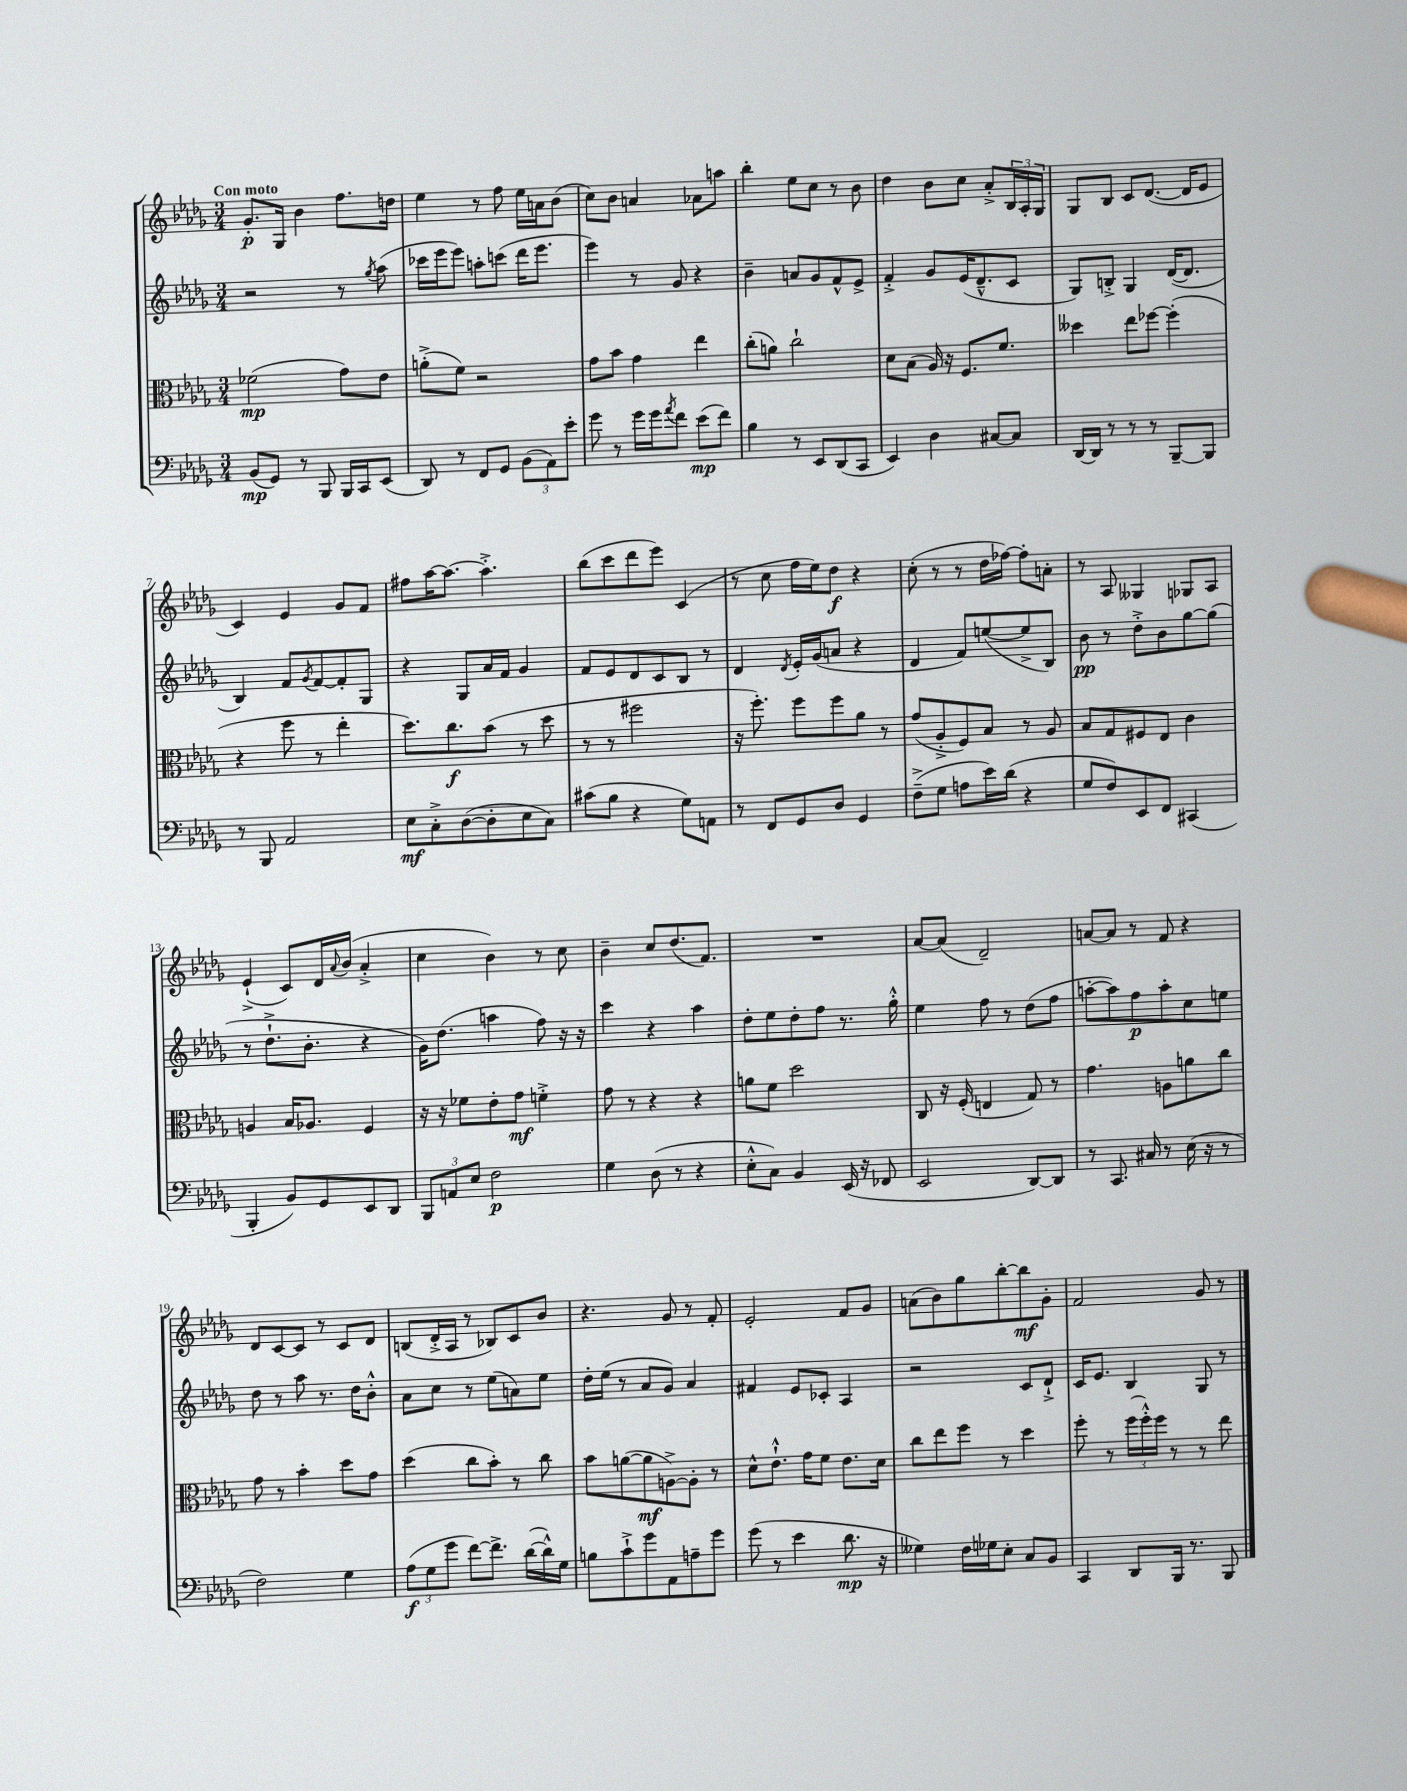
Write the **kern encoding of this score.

**kern	**kern	**kern	**kern
*staff4	*staff3	*staff2	*staff1
*clefF4	*clefC3	*clefG2	*clefG2
*k[b-e-a-d-g-]	*k[b-e-a-d-g-]	*k[b-e-a-d-g-]	*k[b-e-a-d-g-]
*M3/4	*M3/4	*M3/4	*M3/4
(8BB-	(2f-	2r	8.g-'
8GG-)	.	.	.
.	.	.	16G-
8r	.	.	4b-
8BBB-	.	.	.
16BBB-	8g-)	8r	8.ff
16CC	.	.	.
.	.	8qgg-	.
(8EE-	8e-	(8aa-	.
.	.	.	16dd
=	=	=	=
8DD-)	(8a'^	16ccc-	4ee-
.	.	16eee-	.
8r	8f)	8eee-)	.
8FF	2r	8aa'	8r
8GG-	.	(8ccc	8ff
(12BB-	.	16ddd-	16ee-
.	.	8.eee-	16a
12AA-)	.	.	.
.	.	.	(8b-
12e-'	.	.	.
=	=	=	=
8g-	8g-	4eee-)	8cc)
8r	8b-	.	8b-
16g-	4g-	8r	4a
16g-	.	.	.
8qa-	.	.	.
8f	.	8g-	.
(8e-	4ee-	4r	8a-
8f)	.	.	8aa
=	=	=	=
4B-	(8cc'	4b-~	4bb-'
.	8a)	.	.
8r	2cc`	8a	8ee-
8EE-	.	8g-	8cc
(8DD-	.	8f^^	8r
8CC	.	8e-^	8b-
=	=	=	=
4EE-)	8d-	4f'^	4dd-
.	(8B-	.	.
4D-	16A-)	8g-	8b-
.	16r	.	.
.	8.F	(16e-	8cc
.	.	8.d-~^^	.
[8C#	.	.	8a-'^
.	8.f	.	.
8C#]	.	8c	24B-
.	.	.	24A-'
.	.	.	24G-
=	=	=	=
[16DD-	4dd--	8G-)	8G-
16DD-]	.	.	.
8r	.	8B'^	8B-
8r	8ee-	4G-	8c
8r	[8ff-	.	([8.d-
[8BBB-~	(4ff-']	([16d-	.
.	.	8.d-]	16d-]
8BBB-]	.	.	8e-
=	=	=	=
8r	4r	4B-)	4c)
8BBB-	.	.	.
2AA-	8ff	8f	4e-
.	.	8qg-	.
.	8r	[8f	.
.	4ee-'	8f']	8g-
.	.	8G-	8f
=	=	=	=
8E-	8.dd-)	4r	8ff#
8C'^	.	.	[16aa-
.	8.cc	.	8.aa-_
([8D-	.	8G-	.
8D-']	(8b-	16a-	4.aa-'^]
.	.	16f	.
8E-	8r	4g-	.
8C)	8dd-	.	.
=	=	=	=
(8c#	8r	8f	(8bb-
8B-	8r	8e-	8ccc
4r	2ff#	8d-	8ddd-
.	.	8c	8eee-)
8G-)	.	8B-	(4c
8AA	.	8r	.
=	=	=	=
8r	16r	4d-	8r
.	8.ff')	.	.
8FF	.	.	8cc
.	.	8qd-	.
8GG-	8ff	16e-'	16ff
.	.	(16g-	16ee-)
8D-	8ff	8a	8dd-
4GG-	8a-	4r	4r
.	8r	.	.
=	=	=	=
(8F~^	(8g-	4d-	(8cc'
8G-	8A-'^	.	8r
8A	8F)	8f)	8r
16e-)	8B-	([8ee	16dd-
(16d-	.	.	[16ff-)
4r	8r	8ee^]	8ff-']
.	8A-	8B-)	8a'
=	=	=	=
8G-	8B-	8b-	8r
8F)	8G-	8r	8A-
8EE-	8F#	8dd-'^	4G--
8FF	8E-	8b-	.
(4CC#	4c	[8gg-	8G-
.	.	(8gg-]	8A-
=	=	=	=
4BBB-'	4A	8r	(4e-`^
.	.	8.dd-`^	.
8BB-)	16B-	.	8c)
.	8.A-	8.b-'	.
8GG-	.	.	16d-
.	.	.	8qqa-
.	.	.	(16b-
8EE-	4F	4r	4a-'^
8DD-	.	.	.
=	=	=	=
12BBB-	16r	16g-)	4cc
.	16r	(8.dd-	.
12AA	.	.	.
.	8f-	.	.
12E-	.	.	.
2F	8e-'	4aa	4b-)
.	8g-	.	.
.	4f'^	8ff)	8r
.	.	16r	8cc
.	.	16r	.
=	=	=	=
4G-	8g-	4ccc	4b-~
.	8r	.	.
(8D-	4r	4r	8cc
8r	.	.	(8.dd-
4r	4r	4aa-	.
.	.	.	8.f)
=	=	=	=
8E-'^^	8a	8dd-'	2.r
8C)	8f	8ee-	.
4BB-	2dd-	8dd-'	.
.	.	8ff	.
(16EE-	.	8.r	.
16r	.	.	.
8FF-	.	.	.
.	.	16gg-'^^	.
=	=	=	=
2EE-	8C	4ee-	[8a-
.	16r	.	(8a-]
.	(16F'	.	.
.	4E	8ff	2d-~)
.	.	8r	.
[8DD-)	8G-)	(8dd-	.
8DD-]	8r	8ff	.
=	=	=	=
8r	4.g-	[8aa'	[8a
8.CC	.	8aa])	8a]
.	.	8ff	8r
16C#	.	.	.
8r	8A	8aa'	8f
(16E-	8a	8cc	4r
16r	.	.	.
8r	8cc	8ee	.
=	=	=	=
2F)	8g-	8dd-	8d-
.	8r	8r	[8c
.	4b-'	8aa-	8c]
.	.	8.r	8r
4G-	8dd-	.	8c
.	.	16dd-	.
.	8g-	8b-'^^	8d-
=	=	=	=
(12A-	(4dd-	8a-	(8B
12G-	.	.	.
.	.	8cc	16d-'^
12g-	.	.	.
.	.	.	16A-
[8f)	8cc	8r	8r
8.f^]	8b-')	(8ee-	8B-)
.	8r	8a)	8c
([16d-	.	.	.
16d-^^])	8cc	8ee-	8b-
16G-	.	.	.
=	=	=	=
8B	8b-	16dd-'	4.r
.	.	(16ee-	.
8c`^	([8a	8r	.
8g-	8a]	8a-	.
8AA-	[8A^)	8g-)	8g-
8A~	8A']	4a-	8r
8g-	8r	.	8f'
=	=	=	=
(8g-	8d-^^	4f#	2e-'
8r	8.e-`^^	.	.
4e-	.	8e-	.
.	16g-	.	.
.	8f	8c-'	.
8.d-	8.e-	4A-	8f
.	.	.	8g-
16r	16d-	.	.
=	=	=	=
4G--)	8cc	2r	(8a
.	8ee-	.	8b-)
16F	8ff	.	8gg-
16G-	.	.	.
8E-'	8r	.	[8bb-'
8C	4dd-	8c	8bb-]
8BB-	.	8d-`^	8g-'
=	=	=	=
4CC	8ff'	16c	2f
.	.	8.e-	.
.	8r	.	.
8DD-	(24ff	4B-	.
.	24ff'^^)	.	.
.	24ff	.	.
16BBB-	8r	.	.
8.r	.	.	.
.	8r	8G-	8g-
8BBB-	8ee-	8r	8r
==	==	==	==
*-	*-	*-	*-
